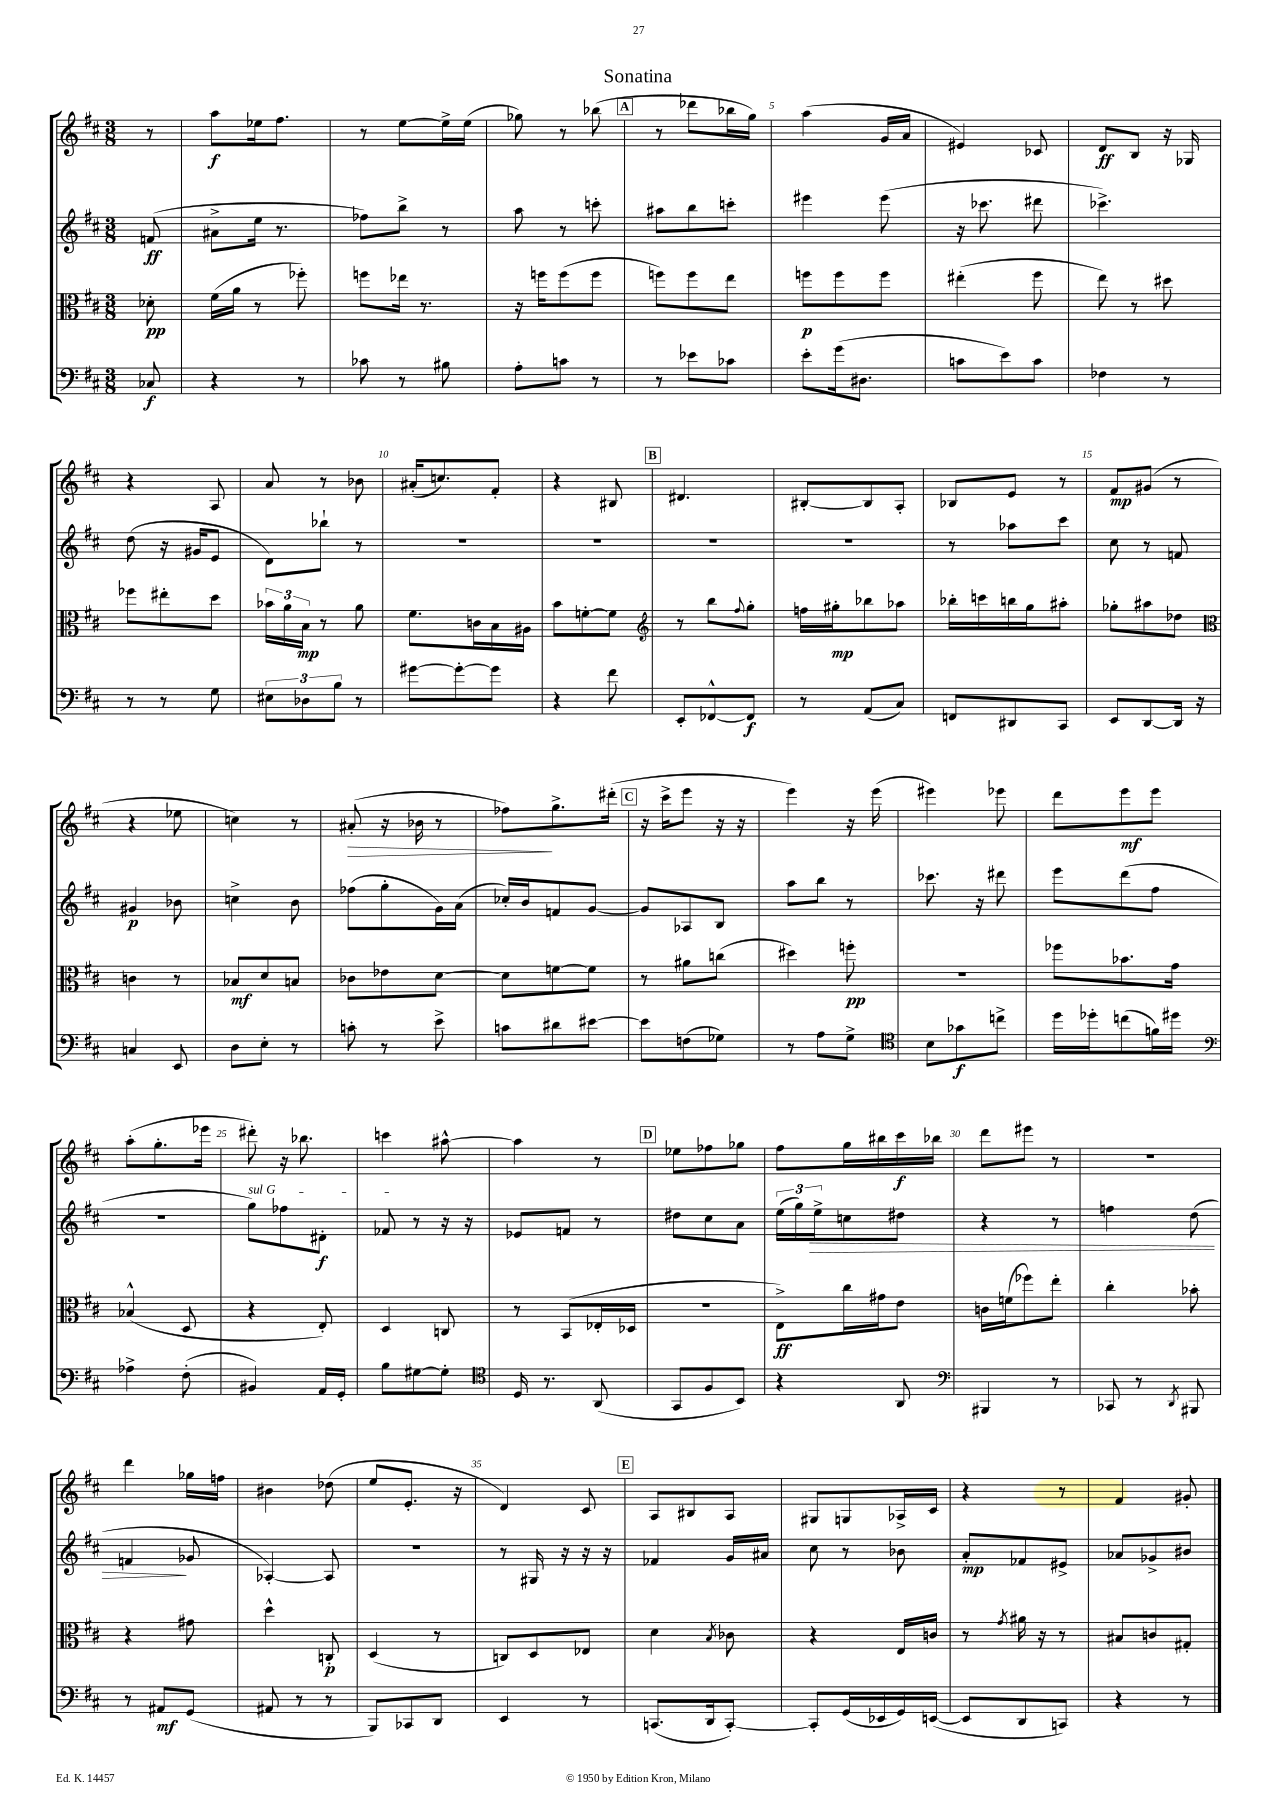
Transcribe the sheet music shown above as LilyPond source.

\header { title = "Sonatina" }
<<
\new StaffGroup <<
\new Staff = "s0" {
    \clef treble \key d \major \numericTimeSignature \time 3/8 \partial 8
    r8 |
    a''8\f ees''16 fis''8. |
    r8 e''8~ e''16-> e''16( |
    ges''8) r8 bes''8( |
    \mark \markup { \box "A" } r8 des'''8 bes''16 g''16) |
    a''4( g'16 a'16 |
    eis'4) ces'8 |
    d'8\ff b8 r16 ges16 |
    r4 a8 |
    a'8 r8 bes'8 |
    ais'16-.( c''8.) fis'8-. |
    r4 bis8 |
    \mark \markup { \box "B" } dis'4. |
    bis8~-. bis8 a8-. |
    bes8 e'8 r8 |
    fis'8\mp gis'8( r8 |
    r4 ees''8 |
    c''4) r8 |
    ais'8-.\>( r16 bes'16 r8 |
    fes''8\!) g''8.-> dis'''16-.( |
    \mark \markup { \box "C" } r16 cis'''16-> e'''8 r16 r16 |
    e'''4) r16 e'''16( |
    eis'''4) ees'''8 |
    d'''8 e'''8\mf e'''8 |
    a''8-.( g''8.-. ees'''16 |
    dis'''8-.) r16 bes''8. |
    c'''4 ais''8~-^ |
    ais''4 r8 |
    \mark \markup { \box "D" } ees''8 fes''8 ges''8 |
    fis''8 g''16 bis''16 cis'''16\f bes''16 |
    d'''8 eis'''8 r8 |
    r4. |
    d'''4 ges''16 f''16 |
    bis'4 des''8( |
    e''8 e'8.-. r16 |
    d'4) cis'8 |
    \mark \markup { \box "E" } a8 bis8 a8 |
    gis8 g8 aes16-> cis'16 |
    r4 r8 |
    fis'4 gis'8-. \bar "|." |
}
\new Staff = "s1" {
    \clef treble \key d \major \numericTimeSignature \time 3/8 \partial 8
    f'8\ff( |
    ais'8-> e''16 r8. |
    fes''8) b''8-> r8 |
    a''8 r8 c'''8-. |
    \mark \markup { \box "A" } ais''8 b''8 c'''8-. |
    eis'''4 eis'''8( |
    r16 ces'''8. dis'''8 |
    ces'''4.->) |
    d''8( r16 gis'16 e'8 |
    d'8) bes''8-! r8 |
    R4. |
    R4. |
    \mark \markup { \box "B" } R4. |
    R4. |
    r8 aes''8 cis'''8 |
    cis''8 r8 f'8 |
    gis'4\p bes'8 |
    c''4-> b'8 |
    fes''8( g''8-. g'16) a'16( |
    ces''16-.) b'16 f'8 g'8~ |
    \mark \markup { \box "C" } g'8 aes8 b8 |
    a''8 b''8 r8 |
    ces'''8. r16 dis'''8 |
    e'''8 d'''8( fis''8 |
    R4. |
    \once \override TextSpanner.bound-details.left.text = \markup { \italic "sul G" } g''8\startTextSpan) fes''8 dis'8-.\f |
    fes'8\stopTextSpan r8 r16 r16 |
    ees'8 f'8 r8 |
    \mark \markup { \box "D" } dis''8 cis''8 a'8 |
    \tuplet 3/2 { e''16( g''16) e''16->\> } c''8 dis''8 |
    r4 r8 |
    f''4 d''8( |
    f'4\! ges'8 |
    aes4~-.) aes8 |
    R4. |
    r8 gis16 r16 r16 r16 |
    \mark \markup { \box "E" } fes'4 g'16 ais'16 |
    cis''8 r8 bes'8 |
    a'8-.\mp fes'8 eis'8-> |
    aes'8 ges'8-> bis'8 \bar "|." |
}
\new Staff = "s2" {
    \clef alto \key d \major \numericTimeSignature \time 3/8 \partial 8
    des'8-.\pp |
    fis'16( a'16 r8 fes''8-.) |
    f''8 ees''16 r8. |
    r16 f''16 f''8( f''8 |
    \mark \markup { \box "A" } f''8) f''8 e''8 |
    f''8\p f''8 f''8 |
    eis''4-.( fis''8 |
    e''8) r8 dis''8 |
    fes''8 eis''8-. d''8 |
    \tuplet 3/2 { bes'16 a'16 b16\mp } r8 a'8 |
    fis'8. c'16 b16 ais16 |
    b'8 f'8~-. f'8 |
    \mark \markup { \box "B" } \clef treble r8 b''8 \appoggiatura { fis''8 } g''8-. |
    f''16 gis''16-.\mp bes''8 aes''8 |
    bes''16-. c'''16 b''16 g''16 ais''8-. |
    ges''8-. ais''8 des''8 |
    \clef alto c'4 r8 |
    bes8\mf d'8 b8 |
    ces'8 ees'8 d'8~ |
    d'8 f'8~ f'8 |
    \mark \markup { \box "C" } r8 ais'8 c''8( |
    dis''4) f''8-.\pp |
    R4. |
    fes''8 bes'8. g'16 |
    bes4-^( d8 |
    r4 e8-.) |
    d4 c8 |
    r8 b,8( ees16-. des16 |
    \mark \markup { \box "D" } R4. |
    e8->\ff) cis''16 gis'16 e'8 |
    c'16 f'16( fes''8) e''8-. |
    cis''4-. bes'8-. |
    r4 gis'8 |
    d''4-^ c8-.\p |
    d4( r8 |
    c8) d8 ees8 |
    \mark \markup { \box "E" } d'4 \acciaccatura { b8 } ces'8 |
    r4 e16 c'16 |
    r8 \acciaccatura { g'8 } ais'16 r16 r8 |
    bis8 c'8 gis8-. \bar "|." |
}
\new Staff = "s3" {
    \clef bass \key d \major \numericTimeSignature \time 3/8 \partial 8
    ces8\f |
    r4 r8 |
    ces'8 r8 bis8 |
    a8-. c'8 r8 |
    \mark \markup { \box "A" } r8 ees'8 ces'8 |
    e'8-. g'16( dis8. |
    c'8 e'8) c'8 |
    fes4 r8 |
    r8 r8 g8 |
    \tuplet 3/2 { eis8 des8 b8 } r8 |
    gis'8~ gis'8~-. gis'8 |
    r4 fis'8 |
    \mark \markup { \box "B" } e,8-. fes,8~-^ fes,8\f |
    r8 a,8( cis8) |
    f,8 dis,8 cis,8 |
    e,8 d,8~ d,16 r16 |
    c4 e,8 |
    d8 e8-. r8 |
    c'8-. r8 e'8-> |
    c'8 dis'8 eis'8~ |
    \mark \markup { \box "C" } eis'8 f8( ges8) |
    r8 a8 g8-> |
    \clef tenor b8 ges'8\f c''8-> |
    d''16 des''16-. c''8( f'16) dis''16 |
    \clef bass aes4-> fis8-.( |
    bis,4) a,16 g,16-. |
    b8 gis8~ gis8-. |
    \clef tenor d16 r8. a,8( |
    \mark \markup { \box "D" } g,8 fis8 b,8) |
    r4 a,8 |
    \clef bass bis,,4 r8 |
    ces,8 r8 \acciaccatura { d,8 } bis,,8 |
    r8 ais,8\mf g,8( |
    ais,8 r8 r8 |
    b,,8) ces,8 d,8 |
    e,4 r8 |
    \mark \markup { \box "E" } c,8.( d,16 c,8~-.) |
    c,8-. g,16( ees,16 g,16) e,16~( |
    e,8 d,8 c,8) |
    r4 r8 \bar "|." |
}
>>
>>
\layout { \context { \Score \override BarNumber.break-visibility = ##(#f #t #t) barNumberVisibility = #(every-nth-bar-number-visible 5) } }
